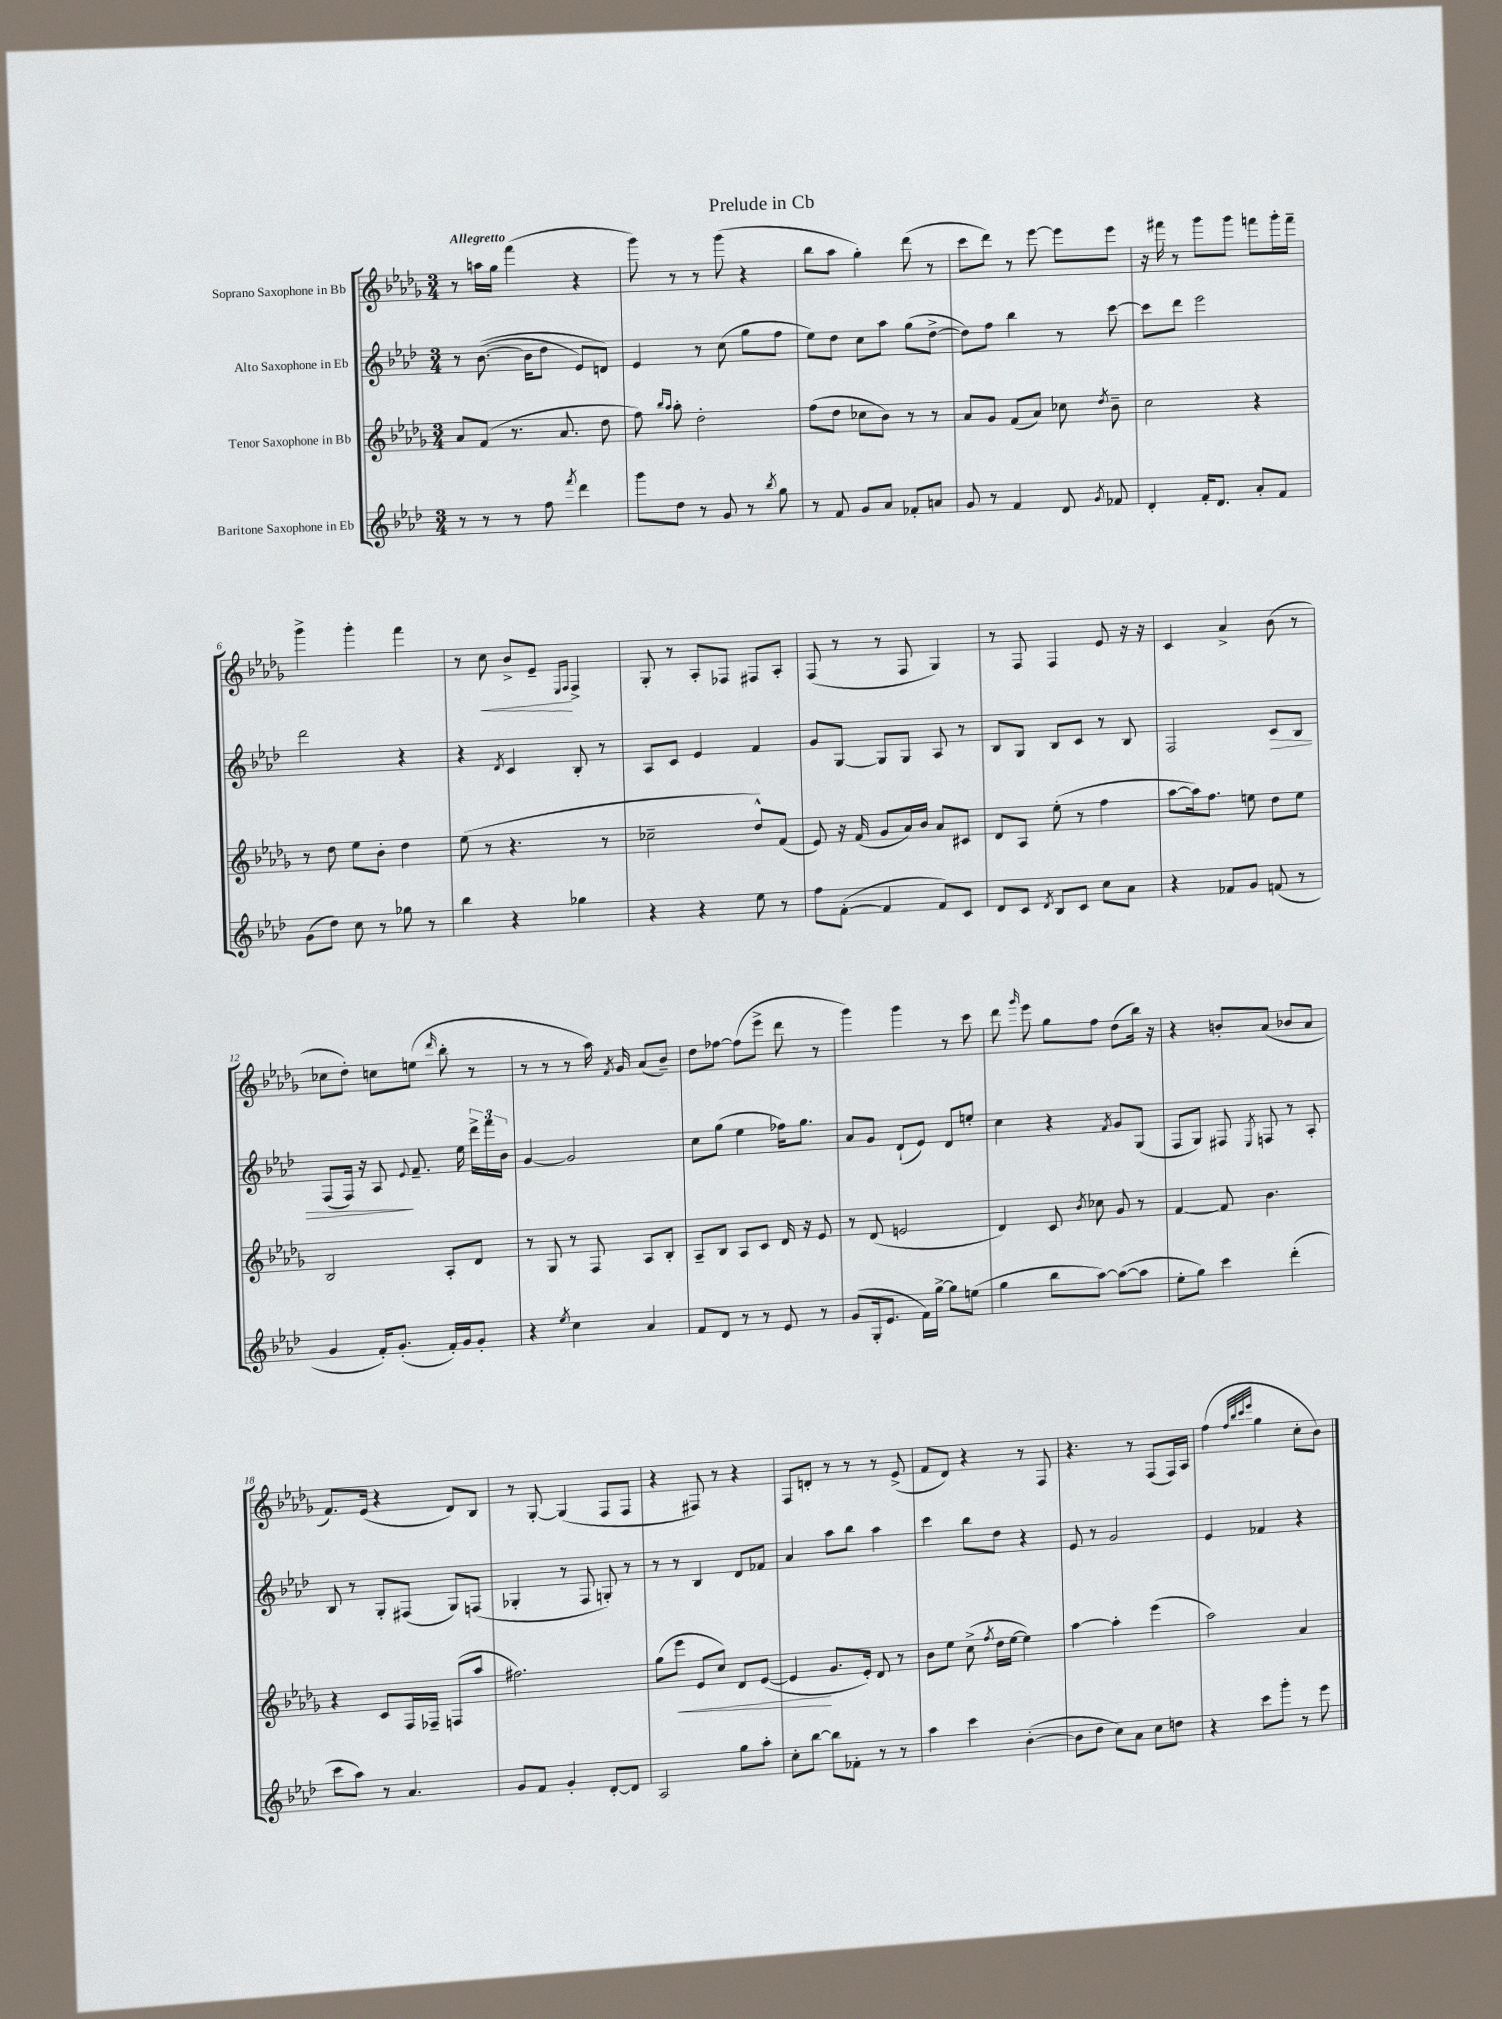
\header { title = "Prelude in Cb" }
<<
\new StaffGroup <<
\new Staff = "s0" \with { instrumentName = "Soprano Saxophone in Bb" } {
    \clef treble \key des \major \numericTimeSignature \time 3/4 \tempo "Allegretto"
    \autoBeamOff r8 a''16[ ges''16] f'''4( r4 |
    ges'''8) r8 r8 ges'''8( r4 |
    bes''8[ aes''8] ges''4-.) des'''8( r8 |
    c'''8[ des'''8]) r8 ees'''8~ ees'''8[ ees'''8] |
    r16 fis'''16 r8 ges'''8[ ges'''8] f'''8[ ges'''16-. f'''16]-- |
    ges'''4-> ges'''4-. f'''4 |
    r8 c''8\< bes'8[-> ees'8]--\! \grace { ees16[ f16] } f4-> |
    ges8-. r8 aes8[-. fes8] fis8[ aes8]-. |
    f8( r8 r8 f8 ges4) |
    r8 f8 f4 ees'8 r16 r16 |
    c'4 aes'4-> bes'8( r8 |
    ces''8[ des''8]-.) c''8[ e''8]( \grace { des'''16 } bes''8-. r8 |
    r8 r8 r8 aes''16) \acciaccatura { f'8 } ges'16 aes'8[( bes'8]--) |
    des''8[ fes''8]~ fes''8[( ees'''8]-> des'''8 r8 |
    ges'''4) ges'''4 r8 c'''8 |
    des'''8 \grace { ges'''16 } ees'''8 ges''8[ f''8] des''8[( bes''16]) r16 |
    r4 b'8[-. aes'8]( bes'8[ aes'8] |
    f'8.[) ees'16]( r4 des'8[) bes8] |
    r8 ges8~-. ges4( f8[ f8] |
    r4 fis8) r8 r4 |
    f8[ d'8]-. r8 r8 r8 ees'8->( |
    f'8[ des'8]) r4 r8 f8 |
    r4. r8 f8[( f16) aes16] |
    f''4( \grace { f''32[ bes''32 c'''32 ees'''32] } ges''4 c''8[-. bes'8]) \bar "|." |
}
\new Staff = "s1" \with { instrumentName = "Alto Saxophone in Eb" } {
    \clef treble \key aes \major \numericTimeSignature \time 3/4
    \autoBeamOff r8 bes'8.~(\( bes'16[ des''8] ees'8[) d'8]\) |
    ees'4 r8 c''8( g''8[ f''8] |
    ees''8[) des''8] c''8[ aes''8] g''8[( des''8]~-> |
    des''8[) f''8] bes''4 r8 c'''8~ |
    c'''8[ des'''8] ees'''2 |
    des'''2 r4 |
    r4 \acciaccatura { des'8 } c'4 bes8-. r8 |
    aes8[ c'8] ees'4 f'4 |
    g'8[ g8]~ g8[ g8] aes8 r8 |
    bes8[ g8] bes8[ c'8] r8 bes8 |
    f2 c'8[\> bes8] |
    f8[( f16]) r16 aes8\! \appoggiatura { ees'8 } f'8.-- ees''16 \tuplet 3/2 { des'''16[-> f'''16 bes'16] } |
    g'4~ g'2 |
    c''8[ g''8]( ees''4 fes''16[) g''8.] |
    aes'8[ g'8] des'8[-!( ees'8]) des'8[ e''8]-. |
    c''4 r4 \acciaccatura { f'8 } g'8[ g8]( |
    f8[ g8]) fis8 \acciaccatura { ees8 } f8 r8 aes8-. |
    bes8 r8 g8[-. fis8]( g8[) f8]( |
    ges4-. r8 f8 g8-.) r8 |
    r8 r8 bes4 des'8[ fes'8] |
    aes'4 aes''8[ bes''8] aes''4 |
    c'''4 bes''8[ des''8] r4 |
    ees'8 r8 g'2 |
    ees'4 fes'4 r4 \bar "|." |
}
\new Staff = "s2" \with { instrumentName = "Tenor Saxophone in Bb" } {
    \clef treble \key des \major \numericTimeSignature \time 3/4
    \autoBeamOff aes'8[ f'8]( r8. aes'8. des''8 |
    f''8) \grace { bes''16[ aes''16] } aes''8-. des''2-. |
    f''8[( des''8] ces''8[ bes'8]) r8 r8 |
    aes'8[ ges'8] f'8[( aes'8]) ces''8 \acciaccatura { des''8 } bes'8-- |
    c''2 r4 |
    r8 des''8 ees''8[ bes'8]-. des''4 |
    ees''8( r8 r4. r8 |
    ces''2-- des''8[-^) f'8]( |
    ees'8) r16 f'16( ges'8[ aes'16) bes'16] aes'8[ cis'8] |
    des'8[ aes8] ees''8-.( r8 f''4 |
    aes''8[~ aes''16) f''8.] e''8 des''8[ e''8] |
    bes2 aes8[-. des'8] |
    r8 ges8 r8 f8 aes8[ bes8]-. |
    aes8[-- bes8] aes8[ c'8] des'16 r16 ees'8 |
    r8 des'8( e'2 |
    des'4) c'8 \acciaccatura { bes'8 } ces''8 ges'8 r8 |
    f'4~ f'8 bes'4. |
    r4 c'8[ f16 fes16]-- f8[( aes''8] |
    fis''2.) |
    ges''8[( ees'''8]\< ees'8[ c''8]) des'8[ ees'8]~( |
    ees'4\! ges'8.[ ees'16]-.) des'8 r8 |
    bes'8[ ees''8] c''8->( \acciaccatura { f''8 } des''16[ ees''16]~ ees''4) |
    aes''4~ aes''4-. ees'''4( |
    aes''2) aes'4 \bar "|." |
}
\new Staff = "s3" \with { instrumentName = "Baritone Saxophone in Eb" } {
    \clef treble \key aes \major \numericTimeSignature \time 3/4
    \autoBeamOff r8 r8 r8 f''8 \acciaccatura { f'''8 } des'''4 |
    g'''8[ des''8] r8 g'8 r8 \acciaccatura { bes''8 } g''8 |
    r8 f'8 g'8[ aes'8] fes'8[-. a'8] |
    g'8 r8 f'4 des'8 \acciaccatura { g'8 } fes'8 |
    des'4-. f'16[-. des'8.] aes'8[-. f'8] |
    g'8[( des''8]) c''8 r8 ges''8 r8 |
    bes''4 r4 ges''4 |
    r4 r4 ees''8 r8 |
    f''8[ f'8]~-.( f'4 f'8[) c'8] |
    des'8[ c'8] \acciaccatura { des'8 } bes8[ c'8] c''8[ aes'8] |
    r4 fes'8[ g'8] f'8( r8 |
    g'4 f'16[-.) g'8.]-.( f'16[-.) g'16 g'8]-. |
    r4 \acciaccatura { ees''8 } c''4 aes'4 |
    f'8[ des'8] r8 r8 ees'8 r8 |
    g'8[( g16-. ees'8.] f'16[) g''16]~-> g''8[ e''8]( |
    g''4 bes''8[ aes''8]~) aes''8[~( aes''8] |
    ees''8[-. g''8]) c'''4 des'''4-.( |
    c'''8[ aes''8]) r8 aes'4. |
    g'8[ f'8] g'4-. des'8[~-. des'8] |
    aes2 g''8[ aes''8]-. |
    c''8[-. bes''8]~ bes''8[ fes'8]-. r8 r8 |
    aes''4 c'''4 bes'4~-.( |
    bes'8[ des''8] c''8[) aes'8] c''8[ d''8] |
    r4 c'''8[ g'''8]-. r8 ees'''8 \bar "|." |
}
>>
>>
